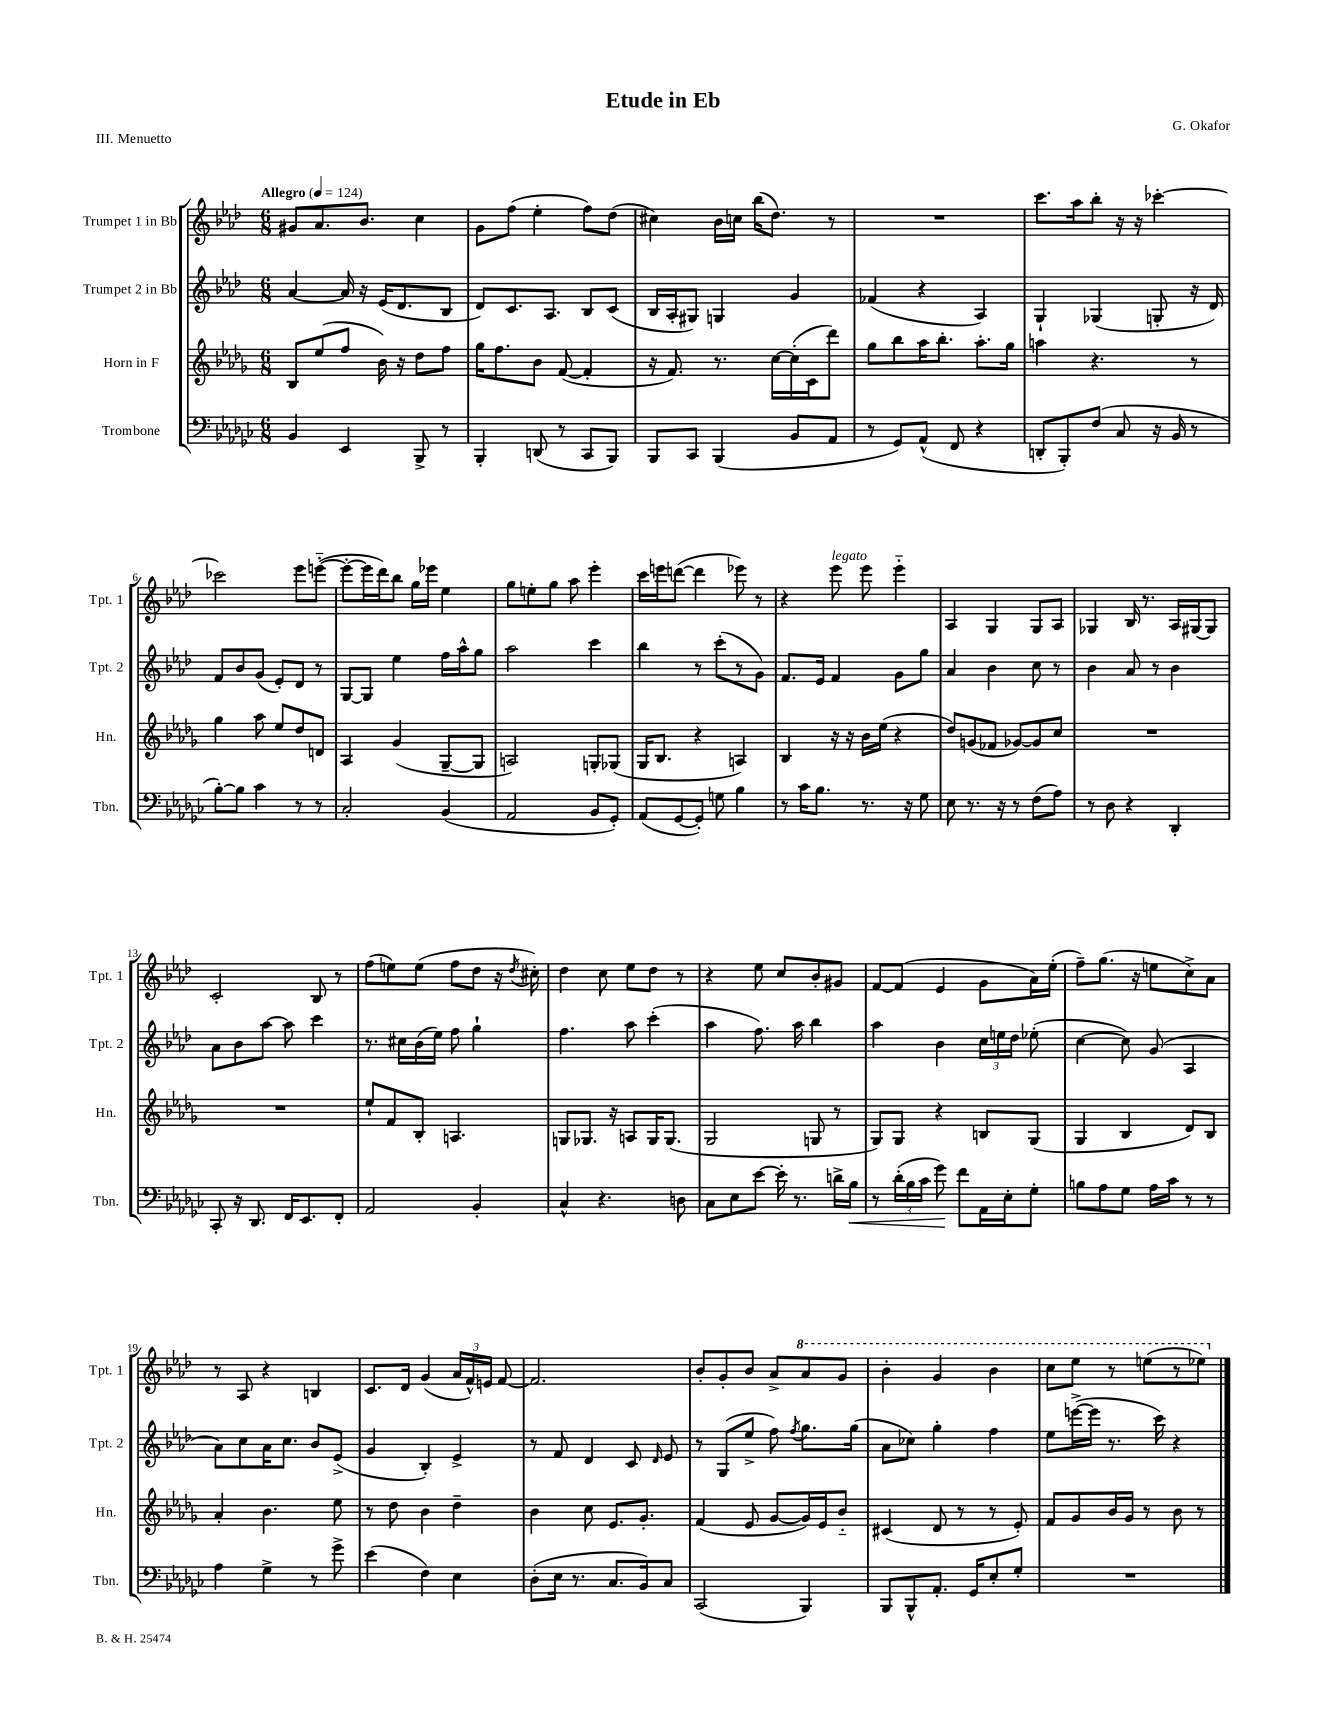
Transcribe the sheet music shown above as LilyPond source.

\header { title = "Etude in Eb" composer = "G. Okafor" piece = "III. Menuetto" }
<<
\new StaffGroup <<
\new Staff = "s0" \with { instrumentName = "Trumpet 1 in Bb" shortInstrumentName = "Tpt. 1" } {
    \clef treble \key aes \major \numericTimeSignature \time 6/8 \tempo "Allegro" 4 = 124
    \autoBeamOff gis'8[ aes'8. bes'8.] c''4 |
    g'8[ f''8]( ees''4-. f''8[) des''8]( |
    cis''4) bes'16[ c''16] bes''16[( des''8.]) r8 |
    R2. |
    c'''8.[ aes''16 bes''8]-. r16 r16 ces'''4~-. |
    ces'''2 ees'''8[ e'''8]~-_( |
    e'''8[~-. e'''16 des'''16) bes''8] g''16[ ees'''16] ees''4 |
    g''8[ e''8-. g''8] aes''8 ees'''4-. |
    c'''16[ e'''16 d'''8]~( d'''4 ees'''8) r8 |
    r4 ees'''8^\markup { \italic "legato" } ees'''8 ees'''4-_ |
    aes4 g4 g8[ aes8] |
    ges4 bes16 r8. aes16[ gis16~ gis8] |
    c'2-. bes8 r8 |
    f''8[( e''8) e''8]( f''8[ des''8] r16 \acciaccatura { des''8 } cis''16-.) |
    des''4 c''8 ees''8[ des''8] r8 |
    r4 ees''8 c''8[ bes'8-. gis'8] |
    f'8[~ f'8]( ees'4 g'8[ aes'16) ees''16]-.( |
    f''8[--) g''8.]( r16 e''8[ c''8->) aes'8] |
    r8 aes8 r4 b4 |
    c'8.[ des'16] g'4( \tuplet 3/2 { aes'16[ f'16-^) e'16] } f'8~ |
    f'2. |
    bes'8[-. g'8-. bes'8] aes'8[-> \ottava #1 aes''8 g''8] |
    bes''4-. g''4 bes''4 |
    c'''8[ ees'''8] r8 e'''8[( r8 ees'''8]) \ottava #0 \bar "|." |
}
\new Staff = "s1" \with { instrumentName = "Trumpet 2 in Bb" shortInstrumentName = "Tpt. 2" } {
    \clef treble \key aes \major \numericTimeSignature \time 6/8
    \autoBeamOff aes'4~ aes'16 r16 ees'16[( des'8. bes8] |
    des'8[) c'8. aes8.] bes8[ c'8]( |
    bes16[ aes16-. gis8]) g4 g'4 |
    fes'4( r4 aes4) |
    g4-! ges4( g8-. r16 des'16) |
    f'8[ bes'8 g'8]( ees'8[-.) des'8] r8 |
    g8[~ g8] ees''4 f''16[ aes''16-^ g''8] |
    aes''2 c'''4 |
    bes''4 r8 c'''8[-.( r8 g'8]) |
    f'8.[ ees'16] f'4 g'8[ g''8] |
    aes'4 bes'4 c''8 r8 |
    bes'4 aes'8 r8 bes'4 |
    aes'8[ bes'8 aes''8]~ aes''8 c'''4 |
    r8. cis''16[ bes'16( ees''16]) f''8 g''4-! |
    f''4. aes''8 c'''4-.( |
    aes''4 f''8.) aes''16 bes''4 |
    aes''4 bes'4 \tuplet 3/2 { c''16[ e''16 des''16] } ees''8-.( |
    c''4~ c''8) g'8( aes4 |
    aes'8[) c''8 aes'16 c''8.] bes'8[ ees'8]->( |
    g'4 bes4-.) ees'4-> |
    r8 f'8 des'4 c'8 \grace { des'16 } ees'8 |
    r8 g8[( ees''8]-> f''8) \acciaccatura { f''8 } g''8.[ g''16]( |
    aes'8[ ces''8]) g''4-. f''4 |
    ees''8[ e'''16~->( e'''16] r8. c'''16) r4 \bar "|." |
}
\new Staff = "s2" \with { instrumentName = "Horn in F" shortInstrumentName = "Hn." } {
    \clef treble \key des \major \numericTimeSignature \time 6/8
    \autoBeamOff bes8[ ees''8( f''8] bes'16) r16 des''8[ f''8] |
    ges''16[ f''8. bes'8] f'8~( f'4-. |
    r16 f'8.) r8. c''16[~ c''16-.( c'16 des'''8]) |
    ges''8[ bes''8 aes''16 bes''8.]-. aes''8.[-. ges''16] |
    a''4 r4. r8 |
    ges''4 aes''8 ees''8[ des''8 d'8] |
    aes4 ges'4( ges8[~-- ges8] |
    a2) g8[-. ges8]( |
    ges16[ bes8.] r4 a4) |
    bes4 r16 r16 bes'16[ ees''16]( r4 |
    des''8[) g'8( fes'8] ges'8[~) ges'8 c''8] |
    R2. |
    R2. |
    ees''8[-! f'8 bes8]-. a4. |
    g8[ ges8.] r16 a8[ ges16 ges8.]( |
    ges2 g8 r8 |
    ges8[) ges8] r4 b8[ ges8]( |
    ges4 bes4 des'8[) bes8] |
    aes'4-. bes'4. ees''8 |
    r8 des''8 bes'4 des''4-- |
    bes'4 c''8 ees'8.[ ges'8.]-. |
    f'4( ees'8 ges'8[~ ges'16) ees'16 bes'8]-_ |
    cis'4( des'8 r8 r8 ees'8-.) |
    f'8[ ges'8 bes'16 ges'16] r8 bes'8 r8 \bar "|." |
}
\new Staff = "s3" \with { instrumentName = "Trombone" shortInstrumentName = "Tbn." } {
    \clef bass \key ges \major \numericTimeSignature \time 6/8
    \autoBeamOff bes,4 ees,4 bes,,8-> r8 |
    bes,,4-. d,8( r8 ces,8[ bes,,8]) |
    bes,,8[ ces,8] bes,,4( bes,8[ aes,8] |
    r8 ges,8[) aes,8]-^( f,8 r4 |
    d,8[-. bes,,8-.) f8]( ces8 r16 bes,16 r8 |
    bes8[~-.) bes8] ces'4 r8 r8 |
    ces2-. bes,4( |
    aes,2 bes,8[ ges,8]-.) |
    aes,8[( ges,8~ ges,8]-.) g8 bes4 |
    r8 ces'16[ bes8.] r8. r16 ges8 |
    ees8 r8. r16 r8 f8[( aes8]) |
    r8 des8 r4 des,4-. |
    ces,8-. r16 des,8. f,16[ ees,8. f,8]-. |
    aes,2 bes,4-. |
    ces4-^ r4. d8 |
    ces8[ ees8 ees'8]~ ees'16-. r8. d'16[-> bes16]\< |
    r8 \tuplet 3/2 { des'16[-.( bes16 ces'16] } ges'8\!) f'8[ aes,16 ees16-. ges8]-. |
    b8[ aes8 ges8] aes16[ ces'16] r8 r8 |
    aes4 ges4-> r8 ges'8-> |
    ees'4( f4) ees4 |
    des8[-.( ees16] r8. ces8.[ bes,16) ces8] |
    ces,2( bes,,4) |
    bes,,8[ bes,,8-^ aes,8.]-. ges,16[ ees8-. ges8]-. |
    R2. \bar "|." |
}
>>
>>
